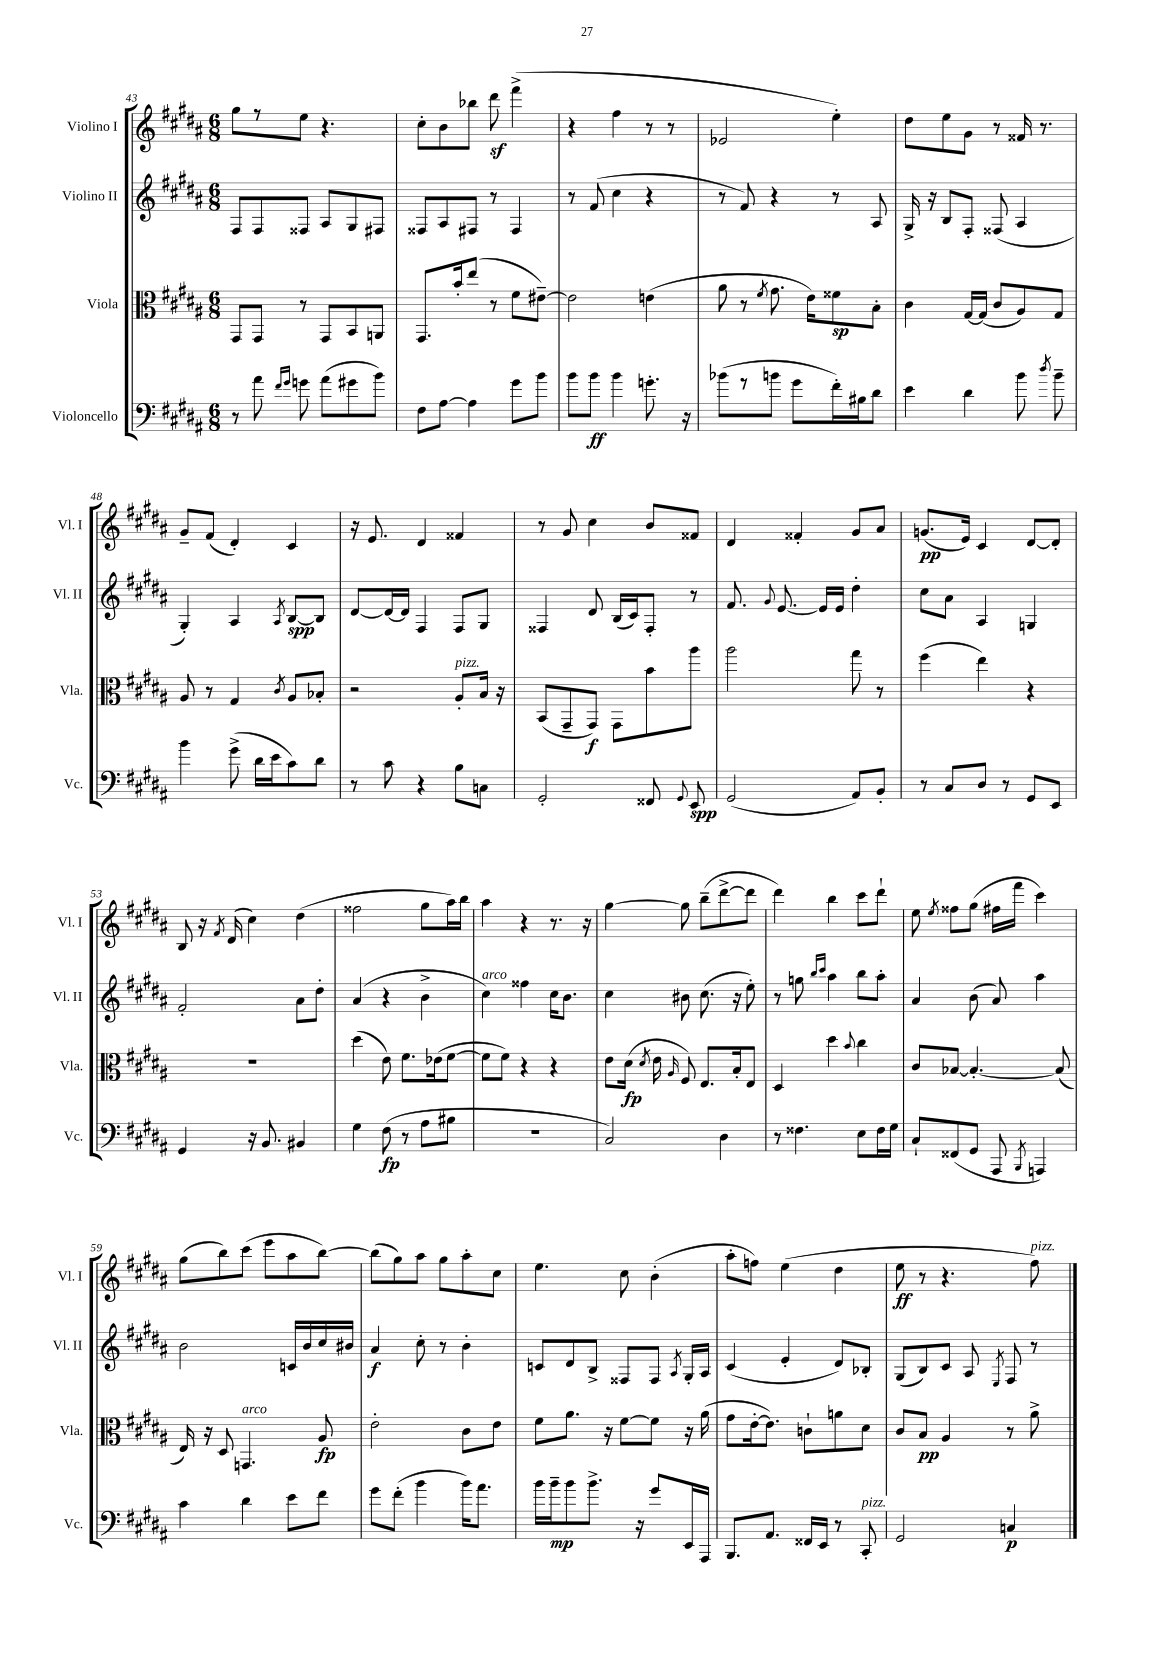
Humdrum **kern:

**kern	**kern	**kern	**kern
*staff4	*staff3	*staff2	*staff1
*clefF4	*clefC3	*clefG2	*clefG2
*k[f#c#g#d#a#]	*k[f#c#g#d#a#]	*k[f#c#g#d#a#]	*k[f#c#g#d#a#]
*M6/8	*M6/8	*M6/8	*M6/8
8r	8GG#	8F#	8gg#
8a#	8GG#	8F#	8r
16qqf#	.	.	.
16qqg#	.	.	.
8g	8r	8F##	8ee
(8a#	8GG#	8A#	4.r
8g#	8BB	8G#	.
8b)	8AA	8F#	.
=	=	=	=
8F#	8.GG#	8F##	8cc#'
[8A#	.	8A#	8b
.	16b'	.	.
4A#]	(8ee	8F#	8bb-
.	8r	8r	8ddd#
8g#	8f#	4F#	(4fff#^
8b	[8e#~)	.	.
=	=	=	=
8b	2e#]	8r	4r
8b	.	(8f#	.
4b	.	4cc#	4ff#
8.g'	(4e	4r	8r
.	.	.	8r
16r	.	.	.
=	=	=	=
(8b-	8a#	8r	2e-
8r	8r	8f#)	.
.	8qf#	.	.
8b	8.g#	4r	.
8g#	.	.	.
.	16e)	.	.
16f#')	8f##	8r	4ee')
16B#	.	.	.
8d#	8B'	8A#	.
=	=	=	=
4e	4c#	16G#^	8dd#
.	.	16r	.
.	.	8B	8ee
4d#	[16G#	8F#'	8g#
.	(16G#]	.	.
.	8c#	(8F##	8r
8b	8A#)	4A#	16f##
.	.	.	8.r
8qdd#	.	.	.
8b~	8G#	.	.
=	=	=	=
4b	8A#	4G#')	8g#~
.	8r	.	(8f#
(8g#^	4G#	4A#	4d#')
16d#	.	.	.
16e	.	.	.
.	8qc#	8qA#	.
8c#)	8A#	[8B	4c#
8d#	8B-'	8B]	.
=	=	=	=
8r	2r	[8d#	16r
.	.	.	8.e
8c#	.	16d#_	.
.	.	16d#]	.
4r	.	4F#	4d#
8B	8A#'	8F#	4f##
8C	16B	8G#	.
.	16r	.	.
=	=	=	=
2GG#'	(8BB	4F##	8r
.	8GG#~	.	8g#
.	8GG#)	8d#	4cc#
.	8GG#	(16B	.
.	.	16c#)	.
8FF##	8b	8F##'	8b
8qqGG#	.	.	.
8EE	8aa#	8r	8f##
=	=	=	=
(2GG#	2aa#	8.f#	4d#
.	.	8qqg#	.
.	.	[8.e	.
.	.	.	4f##'
.	.	16e]	.
.	.	16e	.
8AA#)	8gg#	4dd#'	8g#
8BB'	8r	.	8a#
=	=	=	=
8r	(4ff#	8cc#	(8.g
8C#	.	8a#	.
.	.	.	16e)
8D#	4ee)	4A#	4c#
8r	.	.	.
8GG#	4r	4G	[8d#
8EE	.	.	8d#']
=	=	=	=
4GG#	2.r	2f#'	8B
.	.	.	16r
.	.	.	8qf#
.	.	.	(16d#
16r	.	.	4cc#)
8.BB	.	.	.
4BB#	.	8a#	(4dd#
.	.	8dd#'	.
=	=	=	=
4G#	(4dd#	(4a#	2ff##
(8F#	8e)	4r	.
8r	8.f#	.	.
8A#	.	4b^	8gg#
.	(16e-	.	.
8B#	[8f#	.	16aa#)
.	.	.	16bb
=	=	=	=
2.r	8f#]	4cc#)	4aa#
.	8f#)	.	.
.	4r	4ff##	4r
.	4r	16cc#	8.r
.	.	8.b	.
.	.	.	16r
=	=	=	=
2C#)	8e	4cc#	[4gg#
.	(16d#	.	.
.	8qd#	.	.
.	16e	.	.
.	16qqA#	.	.
.	8F#)	8b#	8gg#]
.	8.E	(8.cc#	(8bb~
4D#	.	.	[8ddd#^
.	16B'	16r	.
.	8E	8ee')	8ddd#]
=	=	=	=
8r	4D#	8r	4ddd#)
4.F##	.	8gg	.
.	.	16qqbb	.
.	.	16qqccc#	.
.	4dd#	4aa#	4bb
.	8qqb	.	.
8E	4cc#	8bb	8ccc#
16F##	.	8aa#'	8ddd#`
16G#	.	.	.
=	=	=	=
8C#`	8c#	4a#	8ee
.	.	.	8qee
(8FF##	[8B-	.	8ff##
8GG#	4.B-'_	(8b	(8gg#
8AAA#	.	8a#)	16ff#
.	.	.	16fff#
8qBBB	.	.	.
4AAA)	.	4aa#	4ccc#)
.	(8B-]	.	.
=	=	=	=
4c#	16E)	2b	(8gg#
.	16r	.	.
.	8D#	.	8bb)
4d#	4.GG	.	(8ccc#
.	.	.	8eee
8e	.	16c	8aa#
.	.	16b	.
8f#	8A#	16cc#	[8bb)
.	.	16b#	.
=	=	=	=
8g#	2e'	4a#	(8bb]
(8f#'	.	.	8gg#)
4b	.	8cc#'	8aa#
.	.	8r	8gg#
16b)	8c#	4b'	8aa#'
8.a#	.	.	.
.	8e	.	8cc#
=	=	=	=
16b	8f#	8c	4.ee
16b~	.	.	.
8b	8.a#	8d#	.
8.b^	.	8B^	.
.	16r	.	.
.	[8f#	8F##	8cc#
16r	.	.	.
8g#	8f#]	8F##	(4b'
.	.	8qA#	.
16EE	16r	16G#'	.
16AAA#	(16a#	16A#	.
=	=	=	=
8.BBB	8g#	(4c#	8aa#'
.	[16e'	.	8ff)
8.AA#	8.e])	.	.
.	.	4e'	(4ee
16FF##	8c`	.	.
16EE	.	.	.
8r	8a	8d#)	4dd#
8CC#'	8d#	8B-'	.
=	=	=	=
2GG#	8c#	(8G#	8ee
.	8B	8B)	8r
.	4A#	8c#	4.r
.	.	8A#	.
.	.	8qE	.
4C	8r	8F#	.
.	8a#^	8r	8ff#)
==	==	==	==
*-	*-	*-	*-
